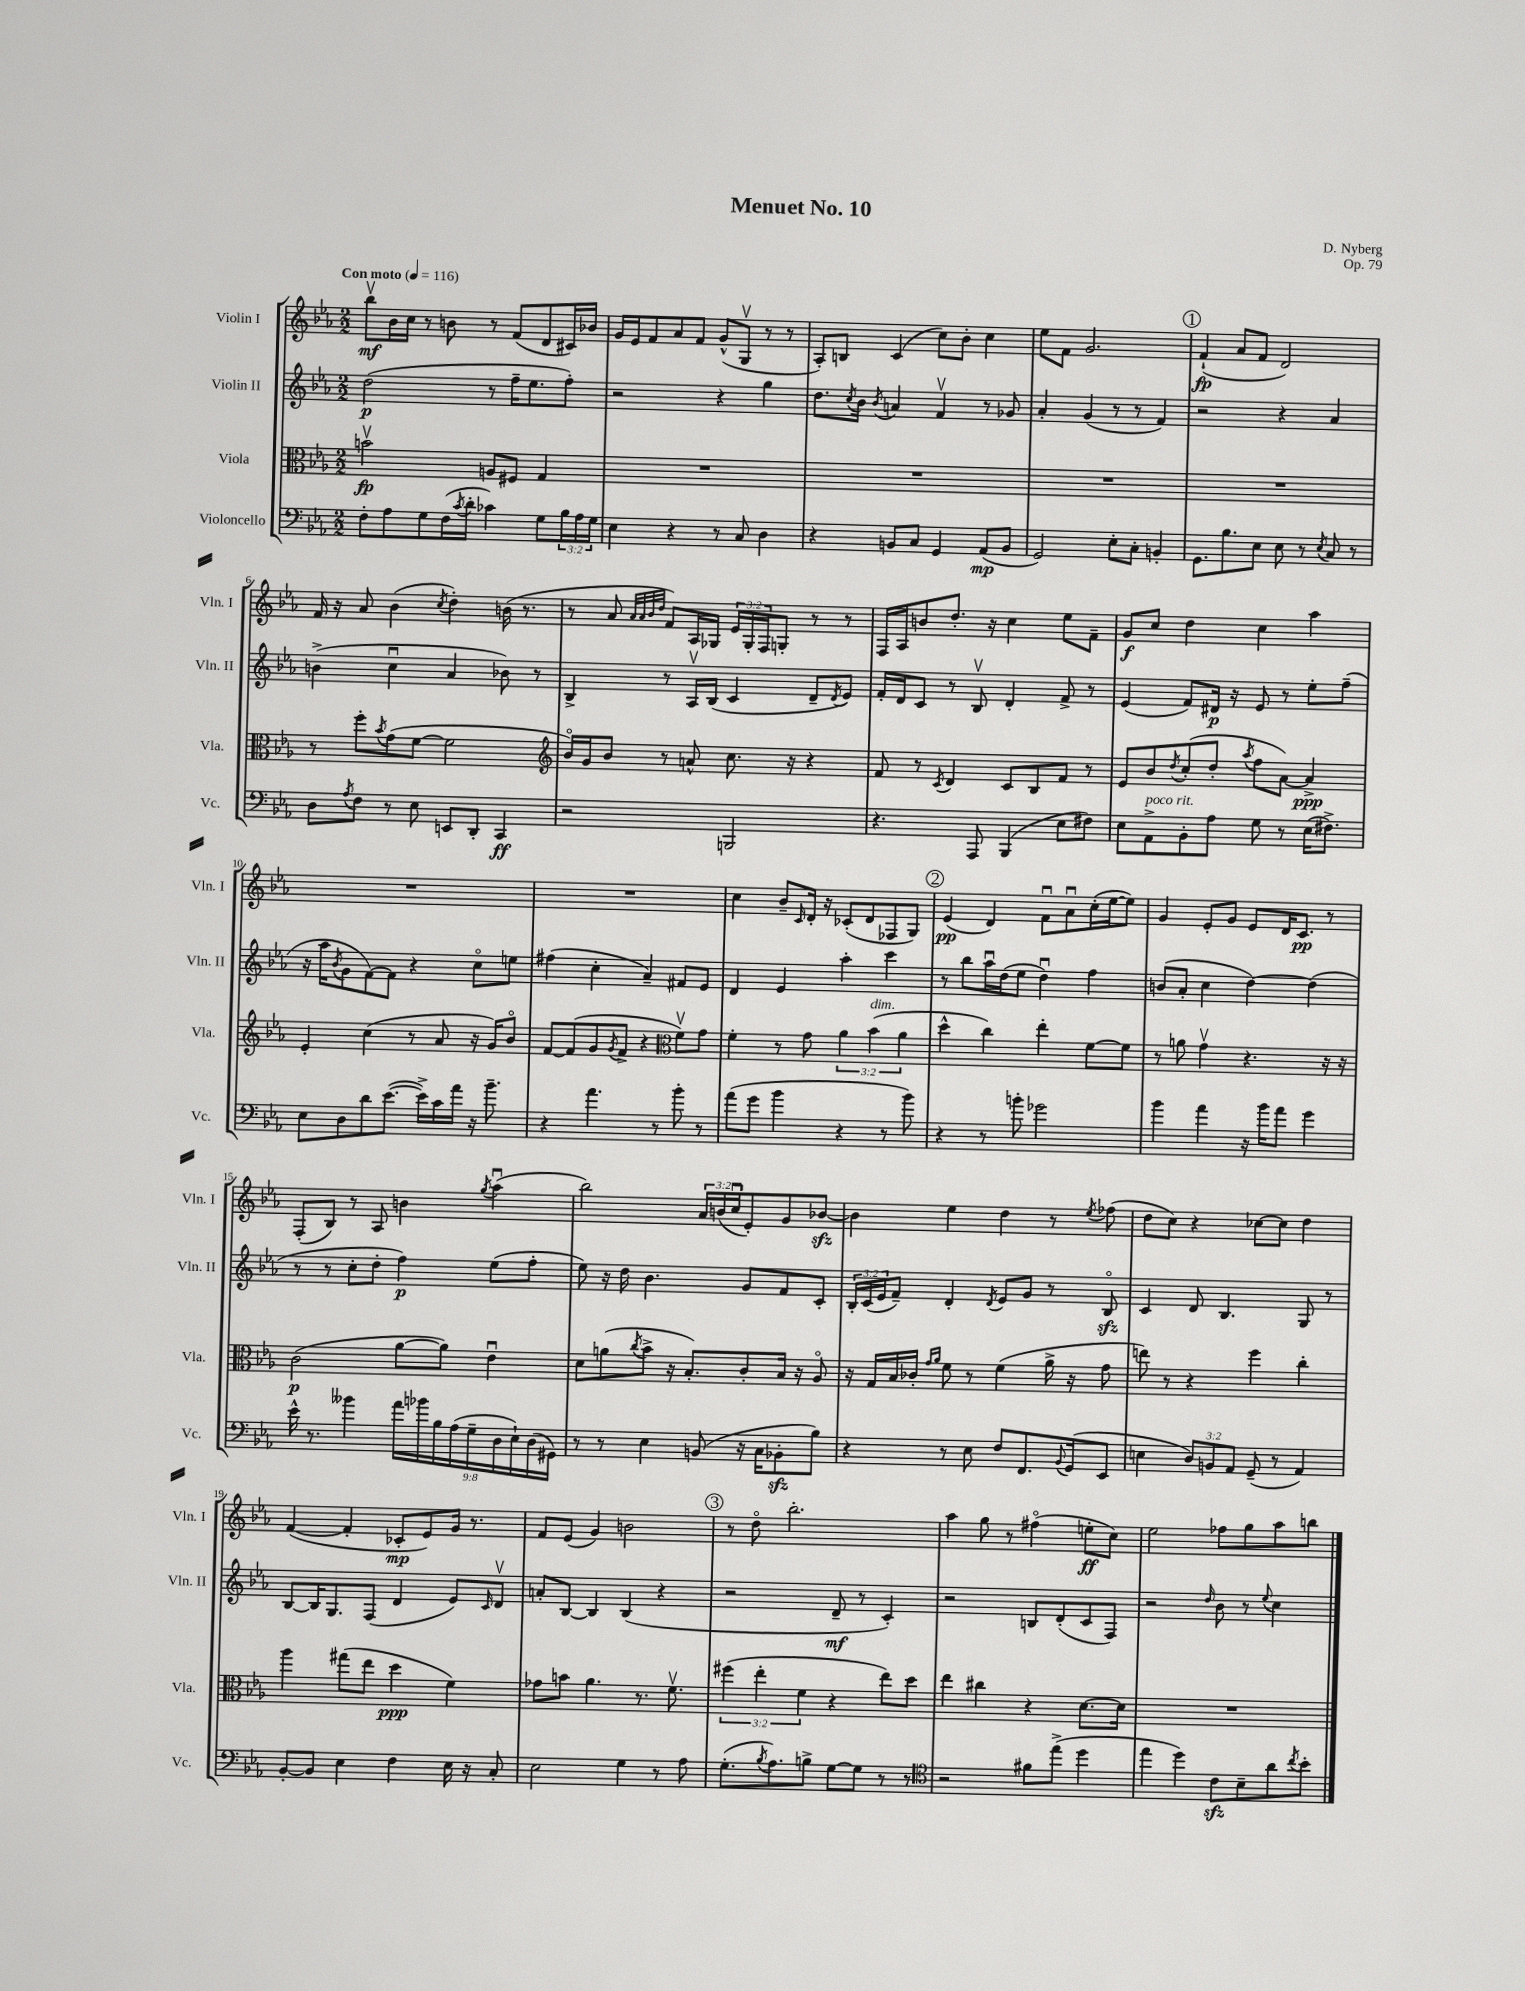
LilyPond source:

\header { title = "Menuet No. 10" composer = "D. Nyberg" opus = "Op. 79" }
<<
\new StaffGroup <<
\new Staff = "s0" \with { instrumentName = "Violin I" shortInstrumentName = "Vln. I" } {
    \clef treble \key ees \major \numericTimeSignature \time 2/2 \override Staff.TupletNumber.text = #tuplet-number::calc-fraction-text \tempo "Con moto" 4 = 116
    bes''8\upbow\mf bes'16 c''16 r8 b'8 r8 f'8( d'8 cis'16) bes'16 |
    g'16 ees'16 f'8 aes'8 f'8 g'8-^( g8\upbow r8 r8 |
    aes8-.) b8 c'4( c''8) bes'8-. c''4 |
    ees''8 f'8 g'2. |
    \mark \markup { \circle "1" } f'4-!\fp( aes'8 f'8 d'2) |
    f'16 r16 aes'8 bes'4( \acciaccatura { c''8 } d''4-.) b'16( r8. |
    r8 aes'8 \grace { aes'32 aes'32 bes'32 d''32 } f'8) aes16 ges16 \tuplet 3/2 { ees'16 ges16-. f16 } g8-. r8 r8 |
    f16 aes16 b'8 d''8.-. r16 c''4 ees''8 f'8-- |
    g'8\f c''8 d''4 c''4 aes''4 |
    R1 |
    R1 |
    c''4 bes'8-- \grace { c'16 } d'16-. r16 ces'8-.( d'8 fes8 g8) |
    \mark \markup { \circle "2" } ees'4\pp( d'4) f'8\downbow aes'8\downbow c''16-.( ees''16~ ees''8) |
    g'4 ees'8-. g'8 ees'8 d'16 c'8.\pp r8 |
    f8-.( bes8) r8 aes8 b'4 \acciaccatura { g''8 } aes''4\downbow( |
    bes''2) \tuplet 3/2 { aes'16 b'16( c''16\downbow } ees'8-.) g'8 bes'8~\sfz |
    bes'4 ees''4 d''4 r8 \acciaccatura { ees''8 } fes''8( |
    d''8 c''8) r4 ces''8~ ces''8 d''4 |
    f'4~( f'4-. ces'8-.\mp ees'8) g'16 r8. |
    f'8 ees'8( g'4) b'2 |
    \mark \markup { \circle "3" } r8 d''8\flageolet bes''2.-. |
    aes''4 g''8 r8 fis''4\flageolet( e''8-.\ff c''8) |
    ees''2 fes''8 g''8 aes''8 b''8 \bar "|." |
}
\new Staff = "s1" \with { instrumentName = "Violin II" shortInstrumentName = "Vln. II" } {
    \clef treble \key ees \major \numericTimeSignature \time 2/2 \override Staff.TupletNumber.text = #tuplet-number::calc-fraction-text
    d''2\p( r8 f''16-- ees''8. f''8-.) |
    r2 r4 g''4 |
    d''8. \acciaccatura { c''8 } bes'16 \acciaccatura { bes'8 } a'4 f'4\upbow r8 ges'8 |
    aes'4-. g'4( r8 r8 f'4) |
    \mark \markup { \circle "1" } r2 r4 aes'4 |
    b'4->( c''4\downbow aes'4 bes'8) r8 |
    bes4-> r8 aes16\upbow bes16( c'4 d'8-- \acciaccatura { d'8 } ees'8) |
    f'16-. d'16 c'8 r8 bes8\upbow d'4-. f'8-> r8 |
    ees'4( f'8) dis'16\p r16 ees'8 r8 ees''8-. f''8--( |
    r16 aes''16 \acciaccatura { bes'8 } g'8 f'8~) f'8 r4 c''8\flageolet e''8 |
    fis''4( c''4-. aes'4--) fis'8 ees'8 |
    d'4 ees'4 aes''4-. c'''4 |
    \mark \markup { \circle "2" } r8 bes''8 aes''16\downbow d''16( ees''8 d''4\downbow) f''4 |
    b'8( aes'8-. c''4 d''4~) d''4( |
    r8 r8 c''8-. d''8-. f''4\p) ees''8( f''8-. |
    ees''8) r16 d''16 bes'4. g'8 f'8 c'8-. |
    \tuplet 3/2 { bes16-. c'16( ees'16 } f'8--) d'4-. \acciaccatura { d'8 } ees'8 g'8 r8 bes8\flageolet\sfz |
    c'4 d'8 bes4. g8 r8 |
    bes8~ bes16 g8. f8( d'4 ees'8) \grace { c'16 } d'8\upbow |
    a'8-. bes8~ bes4 bes4( r4 |
    \mark \markup { \circle "3" } r2 d'8--\mf r8 c'4-.) |
    r2 b8 d'8-.( c'8 f8) |
    r2 \grace { d''16 } bes'8 r8 \appoggiatura { ees''8 } c''4 \bar "|." |
}
\new Staff = "s2" \with { instrumentName = "Viola" shortInstrumentName = "Vla." } {
    \clef alto \key ees \major \numericTimeSignature \time 2/2 \override Staff.TupletNumber.text = #tuplet-number::calc-fraction-text
    b'2\upbow\fp a8 fis8 g4 |
    R1 |
    R1 |
    R1 |
    \mark \markup { \circle "1" } R1 |
    r8 f''8-. \acciaccatura { bes'8 } g'8( f'8~ f'2 |
    \clef treble bes'16\flageolet) g'16 bes'8 r8 a'8-^ c''8. r16 r4 |
    f'8 r8 \acciaccatura { c'8 } d'4 c'8 bes8 f'8 r8 |
    ees'8 bes'8 \acciaccatura { d''8 } c''8-.( d''8-. \acciaccatura { aes''8 } f''8 aes'8~) aes'4->\ppp |
    ees'4-. c''4( r8 aes'8 r16 g'16) bes'8\flageolet |
    f'8~ f'8( g'8 \acciaccatura { g'8 } f'8-> r4 \clef alto f'8\upbow) g'8 |
    f'4-. r8 g'8 \tuplet 3/2 { aes'4 bes'4^\markup { \italic "dim." }( aes'4 } |
    \mark \markup { \circle "2" } d''4-^ c''4) ees''4-. f'8~ f'8 |
    r8 a'8 g'4\upbow r4. r16 r16 |
    c'2\p( aes'8~ aes'8) ees'4\downbow |
    d'8 a'8( \acciaccatura { c''8 } bes'8-> r16 bes8.-.) c'8-. bes16 r16 aes8\flageolet |
    r16 g16 bes16 ces'16-. \grace { g'16 aes'16 } f'8 r8 f'4( aes'16-> r16 g'8 |
    e''8) r8 r4 f''4 c''4-. |
    aes''4 gis''8( ees''8 d''4\ppp f'4) |
    ges'8 b'8 aes'4. r8. f'8.\upbow |
    \mark \markup { \circle "3" } \tuplet 3/2 { fis''4( ees''4-. f'4 } r4 ees''8) d''8 |
    ees''4 cis''4 r4 d'8.~ d'16 |
    R1 \bar "|." |
}
\new Staff = "s3" \with { instrumentName = "Violoncello" shortInstrumentName = "Vc." } {
    \clef bass \key ees \major \numericTimeSignature \time 2/2 \override Staff.TupletNumber.text = #tuplet-number::calc-fraction-text
    f8-. aes8 g8 f16( \acciaccatura { c'8 } d'16-. ces'4) g8 \tuplet 3/2 { bes16 aes16 g16 } |
    ees4 r4 r8 c8 d4 |
    r4 b,8 c8 g,4 aes,8\mp( b,8 |
    g,2) ees8-. c8-. b,4-. |
    \mark \markup { \circle "1" } g,8. bes8. ees8 ees8 r8 \acciaccatura { ees8 } c8 r8 |
    d8 \acciaccatura { aes8 } f8 r8 ees8 e,8 d,8-. c,4\ff |
    r2 b,,2 |
    r4. aes,,8 bes,,4( ees8 fis8) |
    ees8 aes,8->^\markup { \italic "poco rit." } bes,8-. aes8 g8 r8 ees16( fis8.->) |
    ees8 d8 d'8 ees'8.~( ees'16->) c'16 aes'16 r16 bes'8.-- |
    r4 aes'4. r8 bes'8-. r8 |
    aes'8( g'8 bes'4 r4 r8 bes'8) |
    \mark \markup { \circle "2" } r4 r8 b'8-. ges'2 |
    bes'4 aes'4 r16 bes'16 aes'8 g'4 |
    ees'16-^ r8. beses'4 \tuplet 9/8 { aes'16 bes'16 bes16 aes16( g16-- d16 ees16-!) d16( gis,16) } |
    r8 r8 ees4 b,8( r16 c16 bes,8-.\sfz bes8) |
    r4 r8 ees8 f8 f,8. \appoggiatura { bes,8 } g,16( ees,8 |
    e4 \tuplet 3/2 { d8) b,8 aes,8 } g,8--( r8 aes,4) |
    bes,8~-. bes,8 ees4 f4 ees16 r16 c8-. |
    ees2 g4 r8 aes8 |
    \mark \markup { \circle "3" } g8.-.( \acciaccatura { bes8 } aes8.) b8-> g8~ g8 r8 r8 |
    \clef tenor r2 fis'8 ees''8->( d''4 |
    ees''4 d''4) c'8\sfz bes8-- aes'8 \acciaccatura { c''8 } bes'8-. \bar "|." |
}
>>
>>
